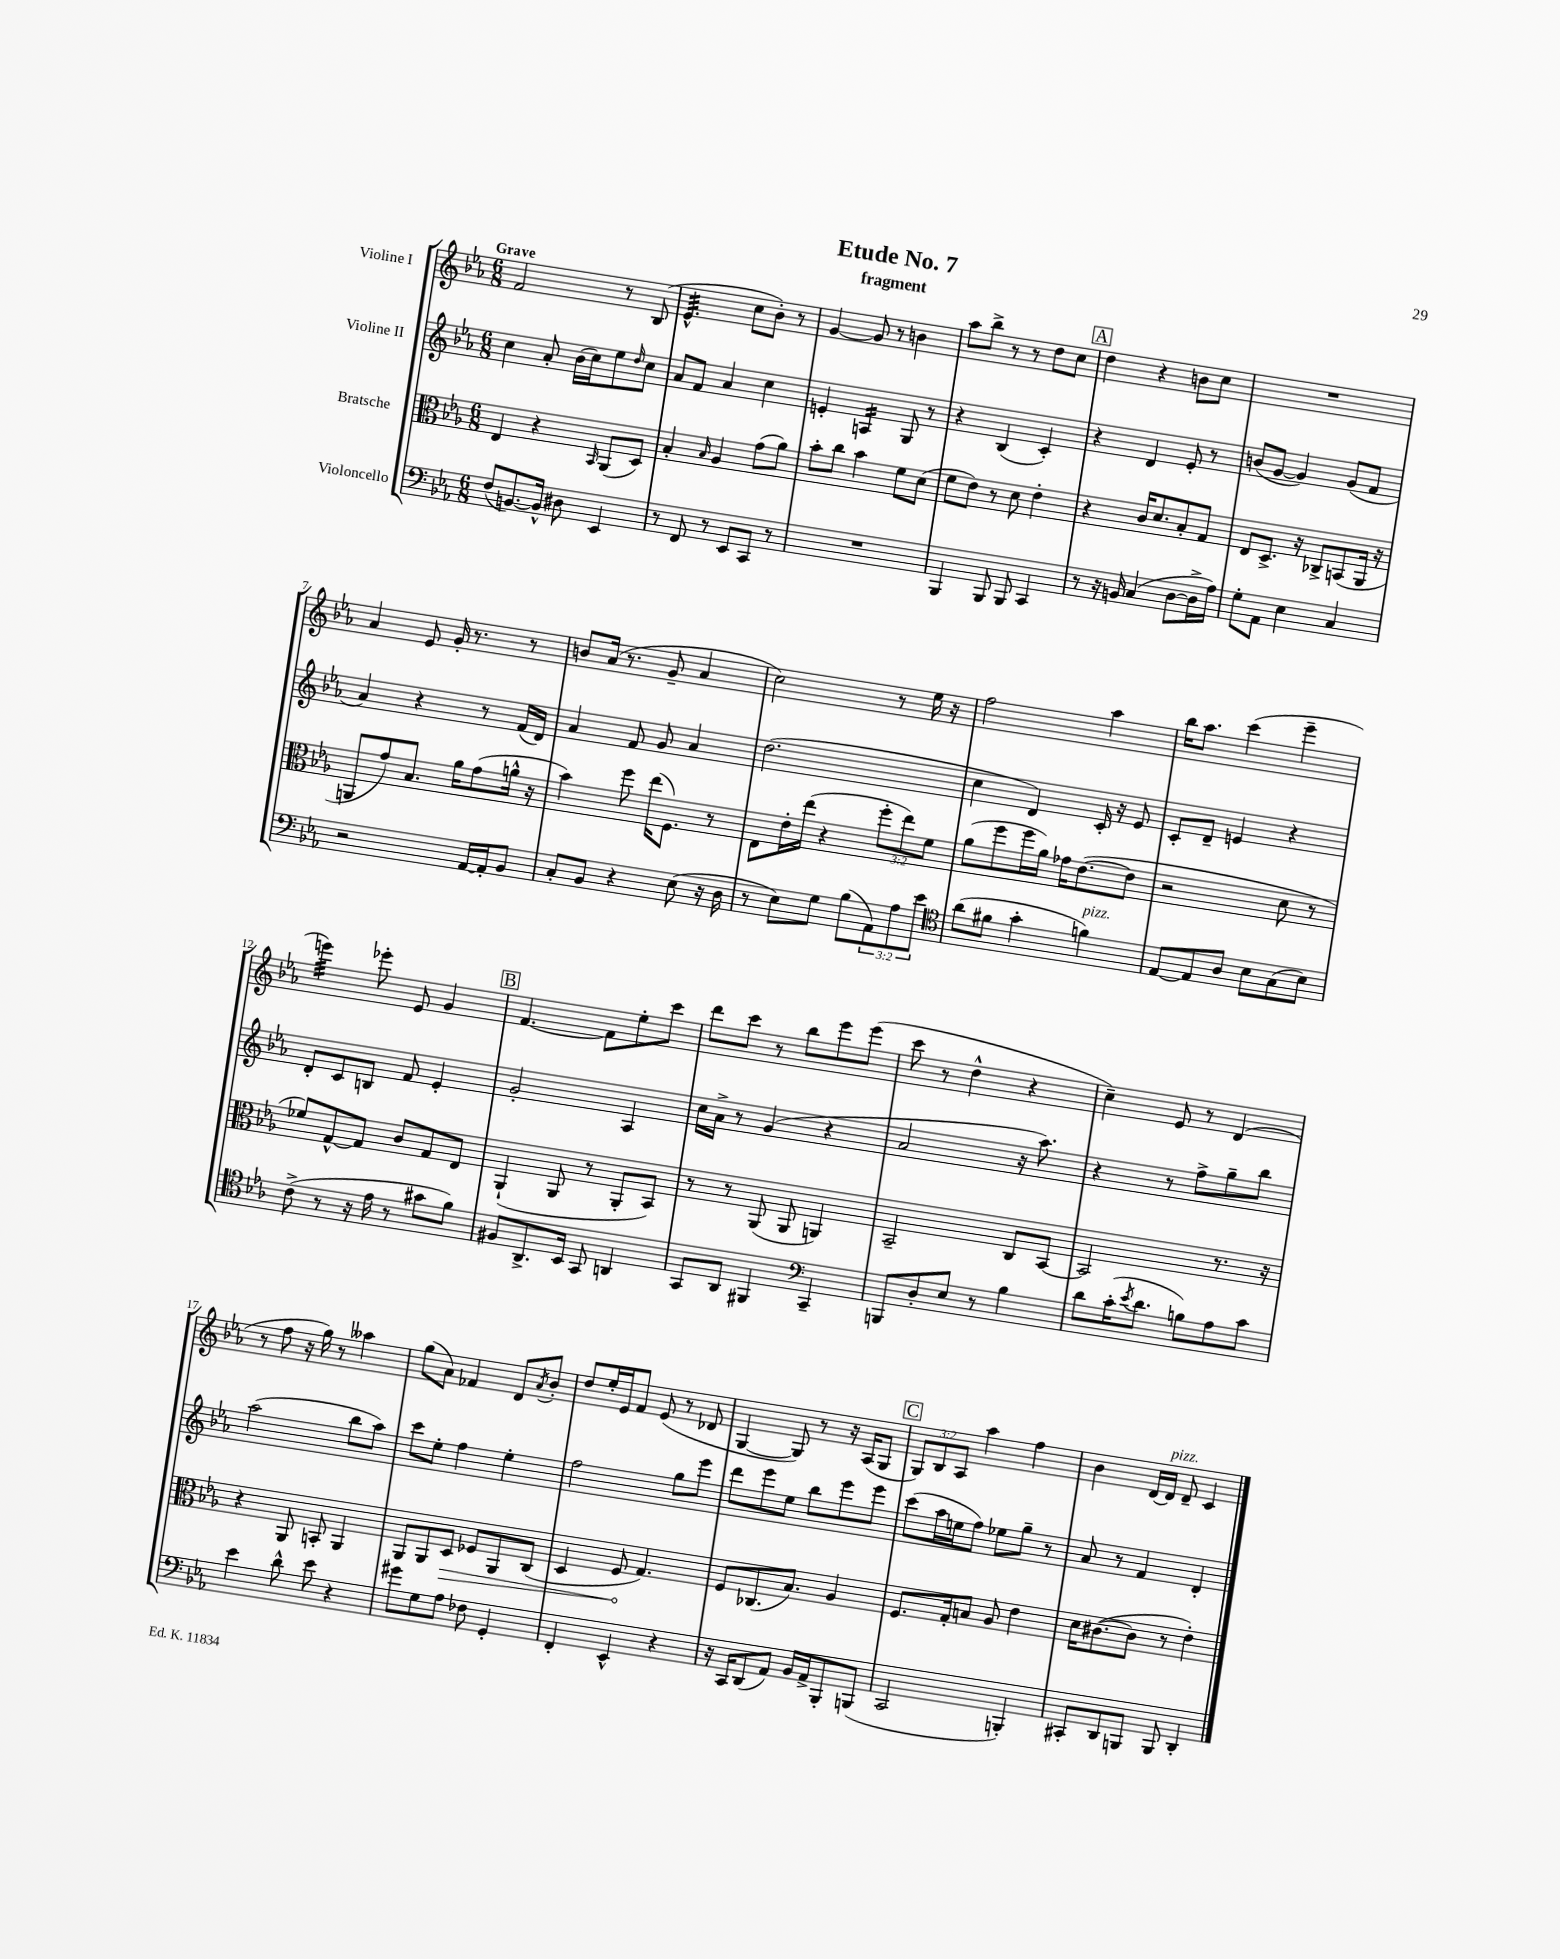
\header { title = "Etude No. 7" subtitle = "fragment" }
<<
\new StaffGroup <<
\new Staff = "s0" \with { instrumentName = "Violine I" } {
    \clef treble \key ees \major \numericTimeSignature \time 6/8 \override Staff.TupletNumber.text = #tuplet-number::calc-fraction-text \tempo "Grave"
    f'2 r8 bes8( |
    ees'4.:32-^ c''8 bes'8-.) r8 |
    g'4~ g'8 r8 b'4 |
    aes''8 bes''8-> r8 r8 d''8 c''8 |
    \mark \markup { \box "A" } d''4 r4 b'8 c''8 |
    R2. |
    aes'4 ees'8 g'16-. r8. r8 |
    b'8 aes'16( r8. g'8-- aes'4 |
    c''2) r8 ees''16 r16 |
    f''2 aes''4 |
    bes''16 aes''8. c'''4( ees'''4-- |
    e'''4:32) ees'''8-. ees'8 g'4 |
    \mark \markup { \box "B" } f'4.~ f'8 ees''8-. c'''8 |
    d'''8 c'''8 r8 bes''8 ees'''8 ees'''8( |
    c'''8 r8 d''4-^ r4 |
    c''4--) ees'8 r8 d'4( |
    r8 f''8 r16 g''16) r8 aeses''4 |
    g''8( aes'8) fes'4 d'8 \acciaccatura { aes'8 } bes'8-. |
    d''8 ees''16-. ees'16 f'8 ees'8( r8 des'8 |
    g4~ g8) r8 r16 aes16( g8 |
    \mark \markup { \box "C" } \tuplet 3/2 { g8) bes8 aes8 } aes''4 f''4 |
    bes'4 d'16~ d'16^\markup { \italic "pizz." } d'8-- c'4 \bar "|." |
}
\new Staff = "s1" \with { instrumentName = "Violine II" } {
    \clef treble \key ees \major \numericTimeSignature \time 6/8
    c''4 aes'8-. bes'16( c''16) ees''8 \grace { d''16 } c''8 |
    aes'8 f'8 aes'4 c''4 |
    e'4-. a4:16 g8 r8 |
    r4 bes4( c'4-.) |
    \mark \markup { \box "A" } r4 d'4 ees'8-. r8 |
    b'8( g'8~ g'4) g'8( f'8 |
    aes'4) r4 r8 f'16( d'16) |
    aes'4 f'8 g'8 aes'4 |
    d''2.( |
    c''4 d'4) c'16-. r16 ees'8 |
    c'8-. d'8-- e'4 r4 |
    d'8-. c'8 b8 f'8 ees'4-. |
    \mark \markup { \box "B" } g'2-. aes4 |
    c''16 aes'16-> r8 g'4( r4 |
    aes'2 r16 aes''8.) |
    r4 r8 f''8-> g''8-- bes''8 |
    aes''2( bes''8 aes''8) |
    c'''8 ees''8-. f''4 ees''4-. |
    f''2 g''8 ees'''8 |
    d'''8 ees'''8 ees''8 bes''8 ees'''8 ees'''8 |
    \mark \markup { \box "C" } c'''8( aes''16 e''16 f''8) ees''8 g''8-- r8 |
    aes'8 r8 f'4 d'4-. \bar "|." |
}
\new Staff = "s2" \with { instrumentName = "Bratsche" } {
    \clef alto \key ees \major \numericTimeSignature \time 6/8 \override Staff.TupletNumber.text = #tuplet-number::calc-fraction-text
    ees4 r4 \grace { bes,16 } aes,8( d8) |
    bes4-. \grace { bes16 } aes4 g'8( aes'8) |
    bes'8-. c''8 bes'4 f'8 d'8( |
    f'8 ees'8) r8 d'8 ees'4-. |
    \mark \markup { \box "A" } r4 c'16 d'8. bes8-. g8 |
    ees8 d8.-> r16 ces8-> b,8( aes,16 r16 |
    a,8 g'8) bes8. aes'16 g'8( a'16-^ r16 |
    bes'4) f''8 ees''16( f8.) r8 |
    ees8 ees'16-. ees''16( r4 \tuplet 3/2 { f''8-. ees''8) f'8 } |
    aes'8( f''8 f''16 aes'16) ges'16 ees'8.~( ees'8 |
    r2 d'8 r8 |
    fes'8) g8~-^ g8 c'8 g8 ees8 |
    \mark \markup { \box "B" } aes,4-!( aes,8 r8 aes,8-. bes,8) |
    r8 r8 aes,8( aes,8 a,4) |
    bes,2-- c8 bes,8~ |
    bes,2 r8. r16 |
    r4 aes,8 b,8-. aes,4 |
    aes,8 aes,8 \once \override Hairpin.circled-tip = ##t d8\> fes8 aes,8 c8( |
    d4 f8\! g4.) |
    f8 ces8.( bes8.) aes4 |
    \mark \markup { \box "C" } f8. g16-. b8 aes8 ees'4 |
    d'16 cis'8.~( cis'8 r8 ees'4-.) \bar "|." |
}
\new Staff = "s3" \with { instrumentName = "Violoncello" } {
    \clef bass \key ees \major \numericTimeSignature \time 6/8 \override Staff.TupletNumber.text = #tuplet-number::calc-fraction-text
    f8( b,8.~) b,16-^ dis8 ees,4 |
    r8 f,8 r8 ees,8 c,8 r8 |
    R2. |
    bes,,4 bes,,8 bes,,8 c,4 |
    \mark \markup { \box "A" } r8 r16 b,16 c4( d8~ d16-> aes16) |
    g8-. aes,8 ees4 c4 |
    r2 aes,16~ aes,16-. bes,8 |
    c8-. bes,8 r4 ees8( r16 d16 |
    r8 ees8) g8 bes8( \tuplet 3/2 { aes,8) aes8 ees'8 } |
    \clef tenor aes'8( fis'8 g'4-. f'4^\markup { \italic "pizz." }) |
    ees8~ ees8 aes8 bes8 g8( bes8) |
    c'8->( r8 r16 ees'16 r8 gis'8 f'8) |
    \mark \markup { \box "B" } fis8 aes,8.-> bes,16 g,8 a,4 |
    g,8 aes,8 fis,4 \clef bass c,4-- |
    b,,8 d8-. ees8 r8 bes4 |
    d'8 c'16-.( \acciaccatura { ees'8 } d'8. b8) aes8 c'8 |
    ees'4 d'8-^ ees'8 r4 |
    gis'8 g8 aes8 fes8 g,4-. |
    f,4-. ees,4-^ r4 |
    r16 c,16 d,8( aes,8) bes,16 aes,16-> bes,,8-. b,,8( |
    \mark \markup { \box "C" } c,2 b,,4-.) |
    cis,8-. d,8 b,,8 b,,8 d,4-. \bar "|." |
}
>>
>>
